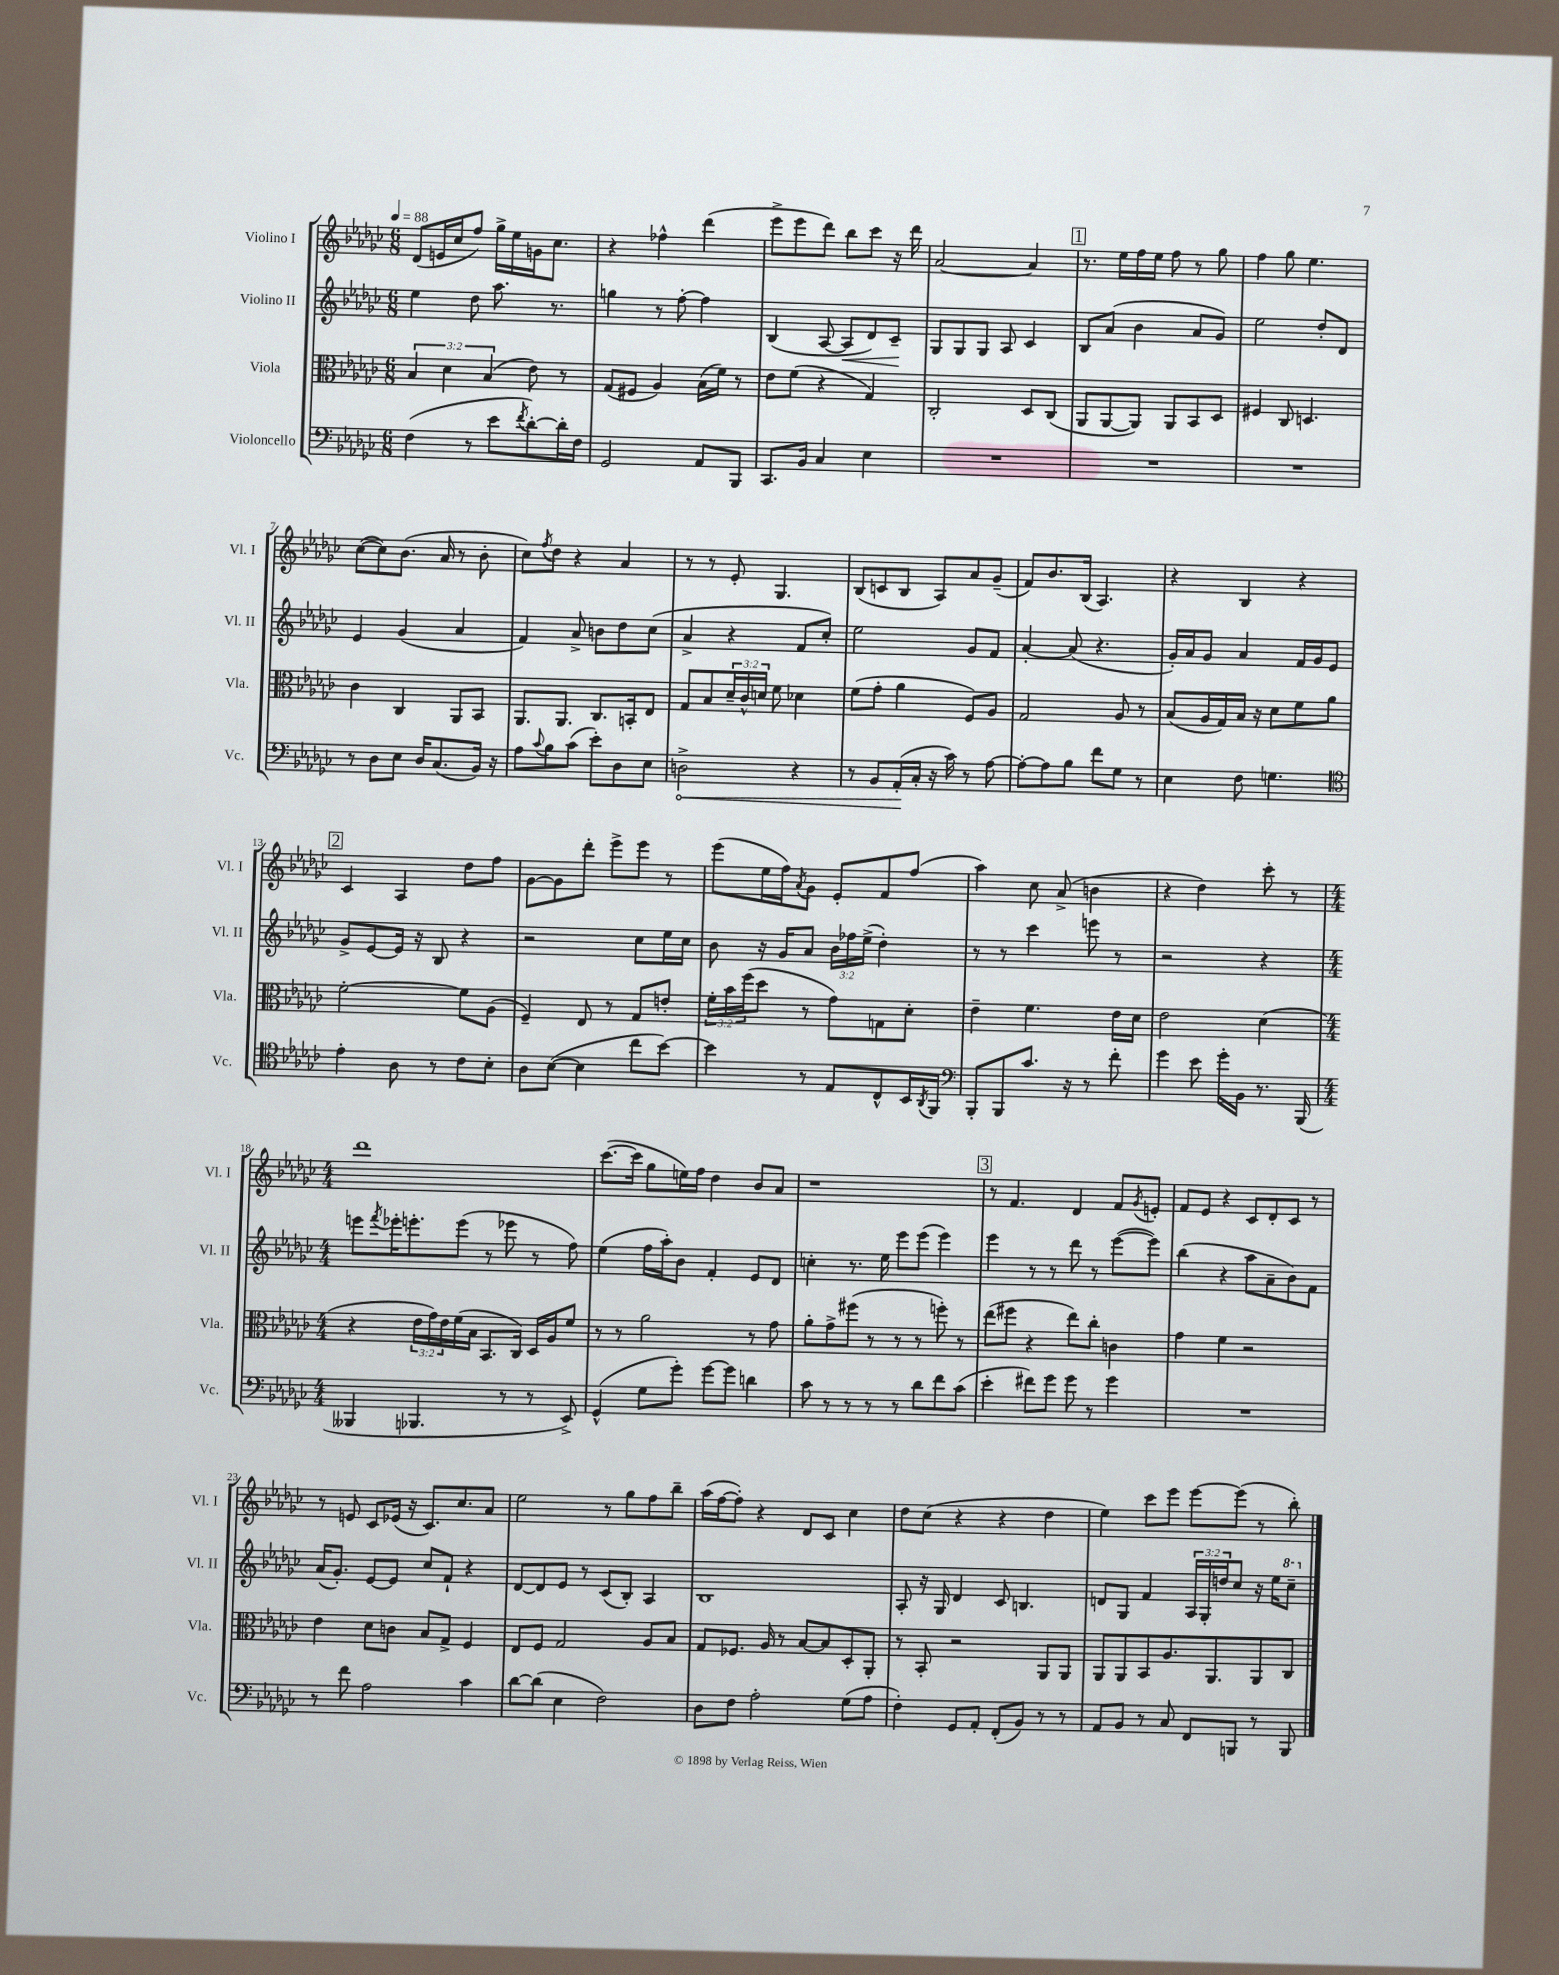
<<
\new StaffGroup <<
\new Staff = "s0" \with { instrumentName = "Violino I" shortInstrumentName = "Vl. I" } {
    \clef treble \key ges \major \numericTimeSignature \time 6/8 \tempo 4 = 88
    des'8( e'16 ces''16 f''8) ges''16-> ees''16 g'16 ces''8. |
    r4 fes''4-^ des'''4( |
    ees'''8-> ees'''8 des'''8) bes''8 ces'''8 r16 des'''16 |
    aes'2~ aes'4 |
    \mark \markup { \box "1" } r8. ees''16 f''16 ees''16 f''8 r8 ges''8 |
    f''4 ges''8 ees''4. |
    ces''8~( ces''8) bes'8.( aes'16 r8 bes'8-. |
    ces''8) \acciaccatura { f''8 } des''8 r4 aes'4 |
    r8 r8 ees'8-. ges4. |
    bes8( c'8 bes8 aes8) aes'8 ges'8--( |
    f'8) bes'8. bes16( aes4.) |
    r4 bes4 r4 |
    \mark \markup { \box "2" } ces'4 aes4 des''8 f''8 |
    ges'8~ ges'8 des'''8-. ees'''8-> ees'''8 r8 |
    ees'''8( ees''16 f''16) \acciaccatura { aes'8 } ges'8 ees'8-. f'8 f''8( |
    aes''4) ces''8 aes'8->( b'4 |
    r4 des''4) ces'''8-. r8 |
    \numericTimeSignature \time 4/4 des'''1 |
    ces'''8.~( ces'''16 ges''8 e''16) f''16 des''4 bes'8 aes'8 |
    r1 |
    \mark \markup { \box "3" } r8 f'4. des'4 f'8 \acciaccatura { ges'8 } e'8-. |
    f'8 ees'8 r4 ces'8 des'8-. ces'8 r8 |
    r8 e'8 ces'8 ees'16( r16 ces'8.) ces''8. aes'8 |
    ees''2 r8 ges''8 f''8 bes''8-- |
    aes''16( f''16~ f''8-.) r4 des'8 ces'8 ces''4 |
    des''8 ces''8( r4 r4 des''4 |
    ees''4) ces'''8 ees'''8 ees'''8~ ees'''8( r8 bes''8-.) \bar "|." |
}
\new Staff = "s1" \with { instrumentName = "Violino II" shortInstrumentName = "Vl. II" } {
    \clef treble \key ges \major \numericTimeSignature \time 6/8 \override Staff.TupletNumber.text = #tuplet-number::calc-fraction-text
    ees''4 des''8 aes''8. r8. |
    g''4 r8 f''8~-. f''4 |
    bes4( aes8~ aes8\< des'8) ces'8--\! |
    ges8 ges8 ges8 aes8 ces'4 |
    \mark \markup { \box "1" } bes8 aes'8( bes'4 aes'8 ges'8) |
    ees''2 des''8-. des'8 |
    ees'4 ges'4( aes'4 |
    f'4) aes'8-> b'8 des''8 ces''8( |
    aes'4-> r4 f'8 ces''8-.) |
    ees''2 ges'8 f'8 |
    aes'4~-. aes'8( r4. |
    ges'16-.) aes'16 ges'8 aes'4 f'16 ges'16 ees'8 |
    \mark \markup { \box "2" } ges'8-> ees'8~ ees'16 r16 bes8 r4 |
    r2 ces''8 ees''16 ces''16 |
    bes'8 r16 ges'16 aes'8 \tuplet 3/2 { bes'16 fes''16 ees''16->( } des''4-.) |
    r8 r8 ces'''4 e'''8 r8 |
    r2 r4 |
    \numericTimeSignature \time 4/4 e'''8 \acciaccatura { f'''8 } ees'''16-. e'''8.-. e'''8( r8 ees'''8 r8 f''8) |
    ees''4( f''16 aes''16-.) bes'8 f'4-. ees'8 des'8 |
    c''4-. r8. ees''16 ees'''8 ees'''8( ees'''4) |
    \mark \markup { \box "3" } ees'''4 r8 r8 des'''8 r8 ees'''8~( ees'''8) |
    bes''4( r4 aes''8 aes'8-- bes'8) f'8 |
    aes'16( ges'8.-.) ees'8~ ees'8 ces''8 f'8-! r4 |
    des'8~ des'8 ees'8 r8 ces'8( bes8-.) aes4 |
    bes1 |
    aes8-. r16 ges16 des'4 ces'8 b4. |
    d'8 ges8 f'4 \tuplet 3/2 { aes16 ges16-. d''16 } ces''8 r16 ees''16 \ottava #1 ces'''8-- \ottava #0 \bar "|." |
}
\new Staff = "s2" \with { instrumentName = "Viola" shortInstrumentName = "Vla." } {
    \clef alto \key ges \major \numericTimeSignature \time 6/8 \override Staff.TupletNumber.text = #tuplet-number::calc-fraction-text
    \tuplet 3/2 { bes4 des'4 bes4( } ees'8) r8 |
    ges8( fis8 aes4) bes16( f'16) r8 |
    ees'8 f'8( r4 ges4) |
    ces2-. des8 ces8( |
    \mark \markup { \box "1" } aes,8 aes,8~ aes,8) aes,8 bes,8 des8 |
    fis4 ces8 d4. |
    ces'4 ces4 aes,8 bes,8 |
    aes,8. aes,8. ces8. b,16-. ees8 |
    ges8 bes8 \tuplet 3/2 { des'16-- ces'16-^ d'16 } f'8 des'4 |
    f'8( ges'8-. aes'4 f8) aes8 |
    ges2 aes8 r8 |
    bes8( aes16 ges16) bes16 r16 des'8 f'8 aes'8 |
    \mark \markup { \box "2" } f'2~-. f'8 aes8( |
    f4--) ees8 r8 ges8 e'8-. |
    \tuplet 3/2 { f'16-. bes'16 f''16( } des''8 r8 ges'8) g8 des'8-. |
    ees'4-- f'4. ees'16 des'16 |
    ees'2 des'4( |
    \numericTimeSignature \time 4/4 r4 \tuplet 3/2 { ees'16 ges'16) ees'16 } f'16( bes16 bes,8. ces16) des16 aes16 f'8 |
    r8 r8 aes'2 r8 ges'8 |
    aes'8-. ges'8-> fis''8( r8 r8 r8 f''8-.) r8 |
    \mark \markup { \box "3" } ees''8( fis''8 r4 ees''8) ces''8-. c'4 |
    ges'4 f'4 r2 |
    ees'4 des'8 c'8 bes8 ges8-> f4 |
    ees8 f8 ges2 aes8 bes8 |
    ges8 fes8. aes16 r8 bes8~ bes8 des8-. aes,8-. |
    r8 bes,8-. r2 aes,8 aes,8 |
    aes,8 aes,8 bes,8 aes8. aes,8. aes,8 ces8 \bar "|." |
}
\new Staff = "s3" \with { instrumentName = "Violoncello" shortInstrumentName = "Vc." } {
    \clef bass \key ges \major \numericTimeSignature \time 6/8
    f4( r8 ees'8 \acciaccatura { f'8 } des'8~-.) des'16-. f16 |
    ges,2 aes,8 bes,,8 |
    ces,8. bes,16 ces4 ees4 |
    R2. |
    \mark \markup { \box "1" } R2. |
    R2. |
    r8 des8 ees8 des16 ces8.( bes,16) r16 |
    aes8 \appoggiatura { ces'8 } bes8 ces'8( ees'8-.) des8 ees8 |
    \once \override Hairpin.circled-tip = ##t d2->\< r4 |
    r8 bes,8 aes,16-.\!( ces16-. r16 ces'16) r8 aes8~ |
    aes8~-. aes8 bes8 f'8 ges8 r8 |
    ees4 f8 g4. |
    \mark \markup { \box "2" } \clef tenor ees'4-. aes8 r8 ces'8 bes8-. |
    aes8 bes8~( bes4 ces''8 bes'8~) |
    bes'4 r8 ees8 ces8-^ bes,16 \acciaccatura { aes,8 } f,16 |
    \clef bass bes,,8-. bes,,8 ces'8. r16 r8 f'8-. |
    ges'4 ees'8 ges'16-. bes,16 r8. bes,,16( |
    \numericTimeSignature \time 4/4 beses,,4 bes,,4. r8 r8 ees,8->) |
    ges,4-^( ges8 ges'8-.) ges'8~ ges'8 d'4 |
    ces'8 r8 r8 r8 r8 des'8 f'8 ces'8( |
    \mark \markup { \box "3" } ees'4-. fis'8) ges'8 ges'8 r8 ges'4 |
    R1 |
    r8 f'8 aes2 ces'4 |
    des'8~ des'8( ees4 f2) |
    des8 f8 aes2-. ges8( aes8 |
    f4-.) ges,8 aes,8-. f,8-.( bes,8) r8 r8 |
    aes,8 bes,8 r8 ces8 f,8 b,,8 r8 b,,8 \bar "|." |
}
>>
>>
